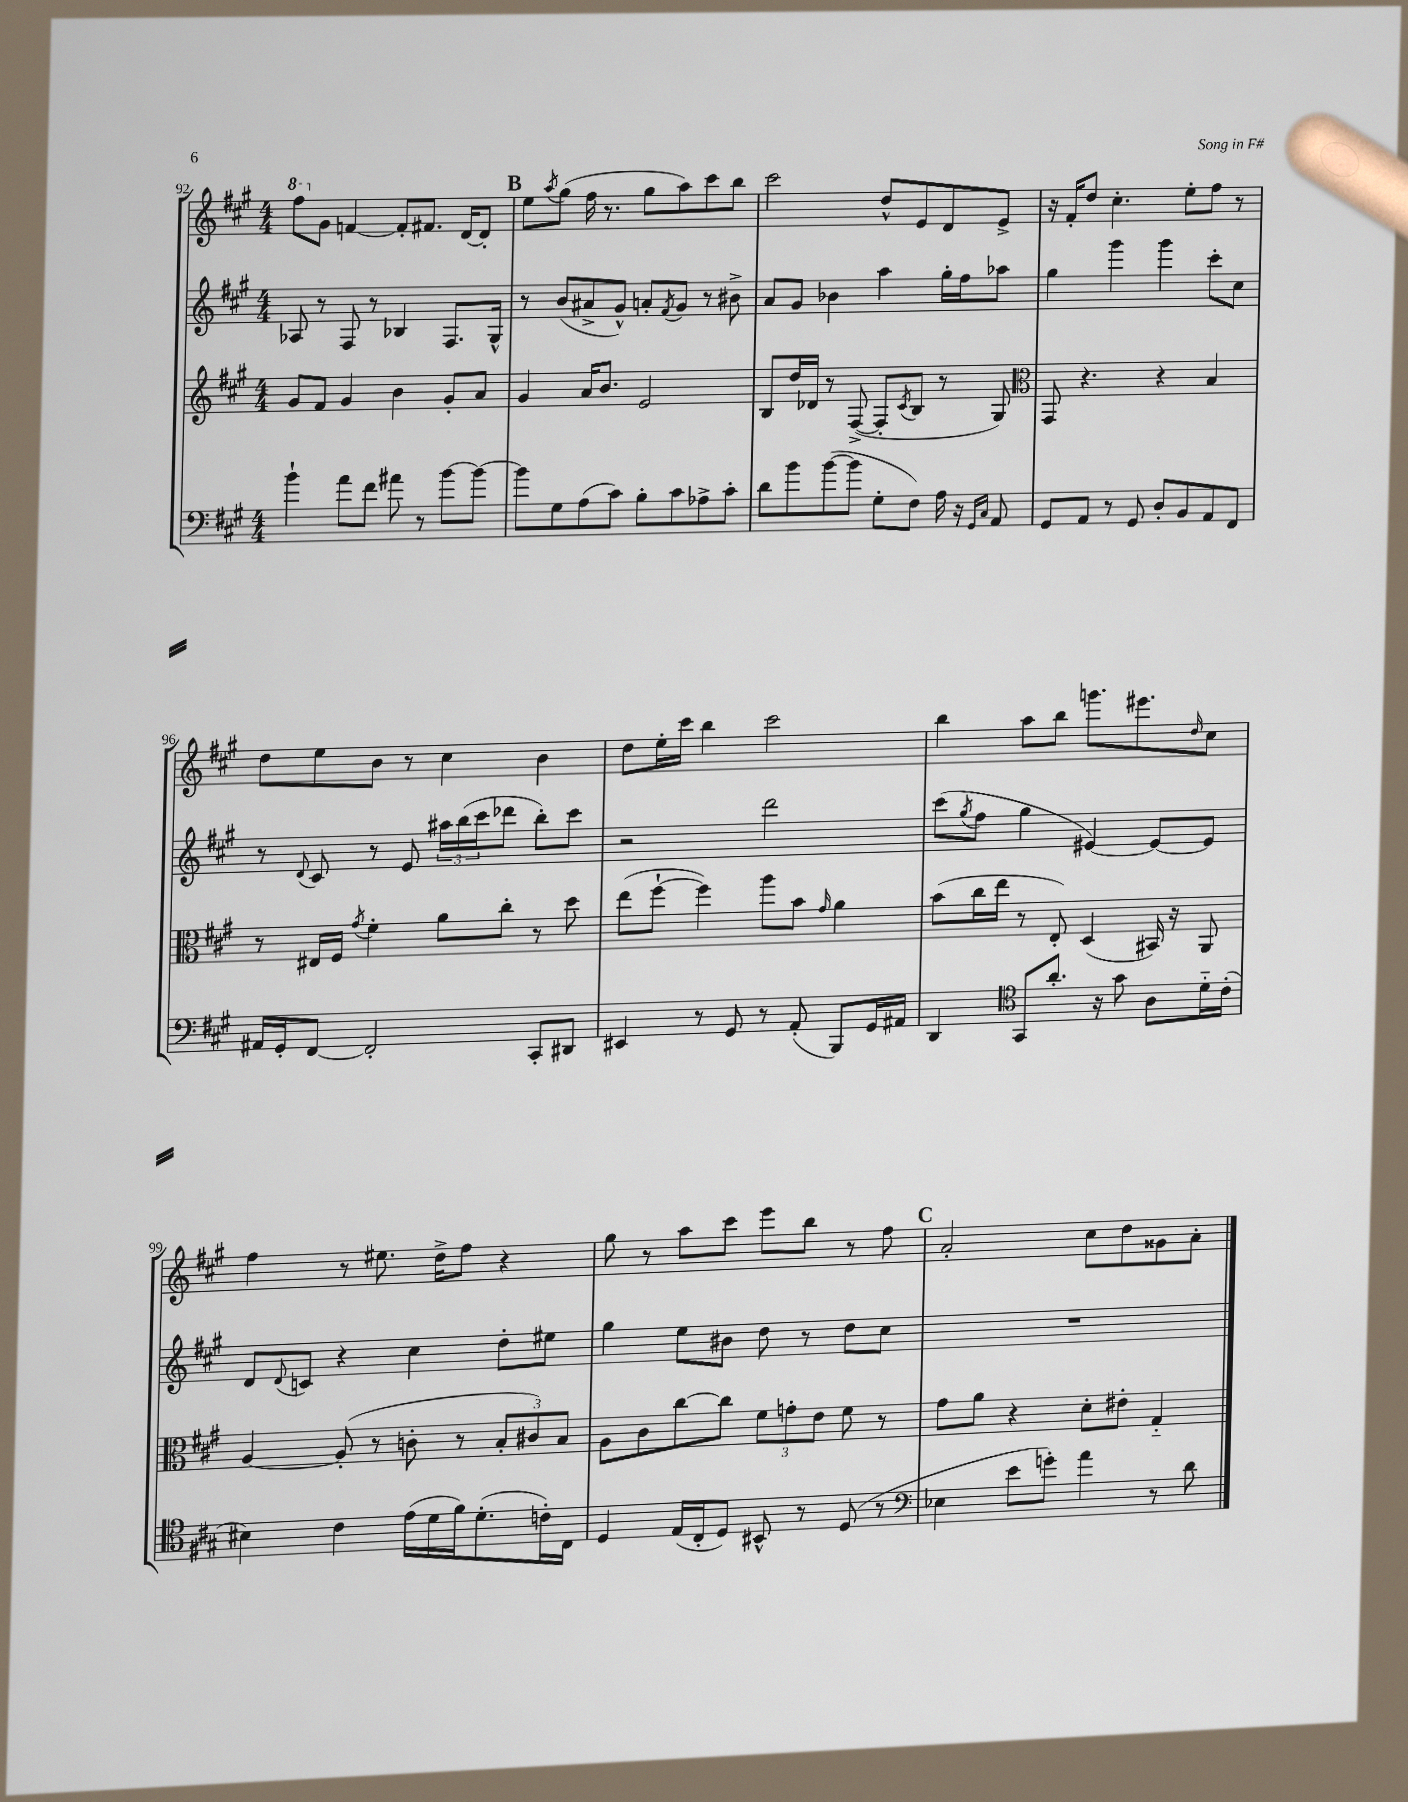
<<
\new StaffGroup <<
\new Staff = "s0" {
    \clef treble \key a \major \numericTimeSignature \time 4/4
    \ottava #1 fis'''8 \ottava #0 gis'8 f'4~ f'8-. fis'8. d'16~ d'8-. |
    \mark \markup { \bold "B" } e''8 \acciaccatura { a''8 } gis''8( fis''16 r8. gis''8 a''8) cis'''8 b''8 |
    cis'''2 d''8-^ e'8 d'8 e'8-> |
    r16 fis'16-. d''8 cis''4.-. e''8-. fis''8 r8 |
    d''8 e''8 b'8 r8 cis''4 b'4 |
    d''8 e''16-. cis'''16 b''4 cis'''2 |
    b''4 a''8 b''8 g'''8. eis'''8. \grace { d''16 } cis''8 |
    fis''4 r8 eis''8. d''16-> fis''8 r4 |
    gis''8 r8 a''8 cis'''8 e'''8 b''8 r8 fis''8 |
    \mark \markup { \bold "C" } a'2-. cis''8 d''8 gisis'8 a'8-. \bar "|." |
}
\new Staff = "s1" {
    \clef treble \key a \major \numericTimeSignature \time 4/4
    aes8 r8 fis8 r8 bes4 fis8. gis16-^ |
    \mark \markup { \bold "B" } r8 b'8( ais'8-> gis'8-^) a'8-. \acciaccatura { fis'8 } gis'8 r8 bis'8-> |
    a'8 gis'8 bes'4 a''4 gis''16-. fis''16 aes''8 |
    gis''4 gis'''4 gis'''4 cis'''8-. cis''8 |
    r8 \appoggiatura { d'8 } cis'8 r8 e'8 \tuplet 3/2 { ais''16 b''16( cis'''16 } des'''8 b''8-.) cis'''8 |
    r2 d'''2 |
    cis'''8( \acciaccatura { gis''8 } fis''8 gis''4 eis'4~) eis'8~ eis'8 |
    d'8 \appoggiatura { d'8 } c'8 r4 cis''4 d''8-. eis''8 |
    gis''4 e''8 bis'8 d''8 r8 d''8 cis''8 |
    \mark \markup { \bold "C" } R1 \bar "|." |
}
\new Staff = "s2" {
    \clef treble \key a \major \numericTimeSignature \time 4/4
    gis'8 fis'8 gis'4 b'4 gis'8-. a'8 |
    \mark \markup { \bold "B" } gis'4 a'16 b'8. e'2 |
    b8 d''16 des'16 r8 fis8~->( fis8-. \acciaccatura { cis'8 } b8 r8 gis8) |
    \clef alto gis,8 r4. r4 b4 |
    r8 eis16 fis16 \acciaccatura { gis'8 } fis'4-. a'8 cis''8-. r8 d''8 |
    e''8( fis''8~-! fis''4) a''8 b'8 \grace { gis'16 } a'4 |
    b'8( cis''16 e''16 r8 e8-.) d4( bis,16) r16 a,8 |
    a4~ a8-.( r8 c'8-. r8 \tuplet 3/2 { b8-. cis'8) b8 } |
    a8 cis'8 cis''8~ cis''8 \tuplet 3/2 { fis'8 g'8-. e'8 } fis'8 r8 |
    \mark \markup { \bold "C" } gis'8 a'8 r4 d'8-. eis'8-. gis4-_ \bar "|." |
}
\new Staff = "s3" {
    \clef bass \key a \major \numericTimeSignature \time 4/4
    b'4-! a'8 fis'8 ais'8 r8 b'8~ b'8~ |
    \mark \markup { \bold "B" } b'8 gis8 a8( cis'8) b8-. cis'8 aes8-> cis'8-. |
    d'8 b'8 b'8~( b'8 gis8-. fis8) a16 r16 \grace { gis,16 cis16 } a,8 |
    gis,8 a,8 r8 gis,8 d8-. b,8 a,8 fis,8 |
    ais,16 gis,16-. fis,8~ fis,2-. cis,8-. dis,8 |
    eis,4 r8 gis,8 r8 a,8-.( b,,8) gis,16 ais,16 |
    d,4 \clef tenor gis,8 a'8.-. r16 gis'8 a8 d'16-_ cis'16-.( |
    bis4) cis'4 e'16( d'16 fis'16) d'8.-.( c'16-.) cis16 |
    d4 e16( cis16-. d8) bis,8-^ r8 d8( r8 |
    \mark \markup { \bold "C" } \clef bass ees4 e'8 g'8-.) a'4 r8 d'8 \bar "|." |
}
>>
>>
\layout { \context { \Score currentBarNumber = #92 } }
